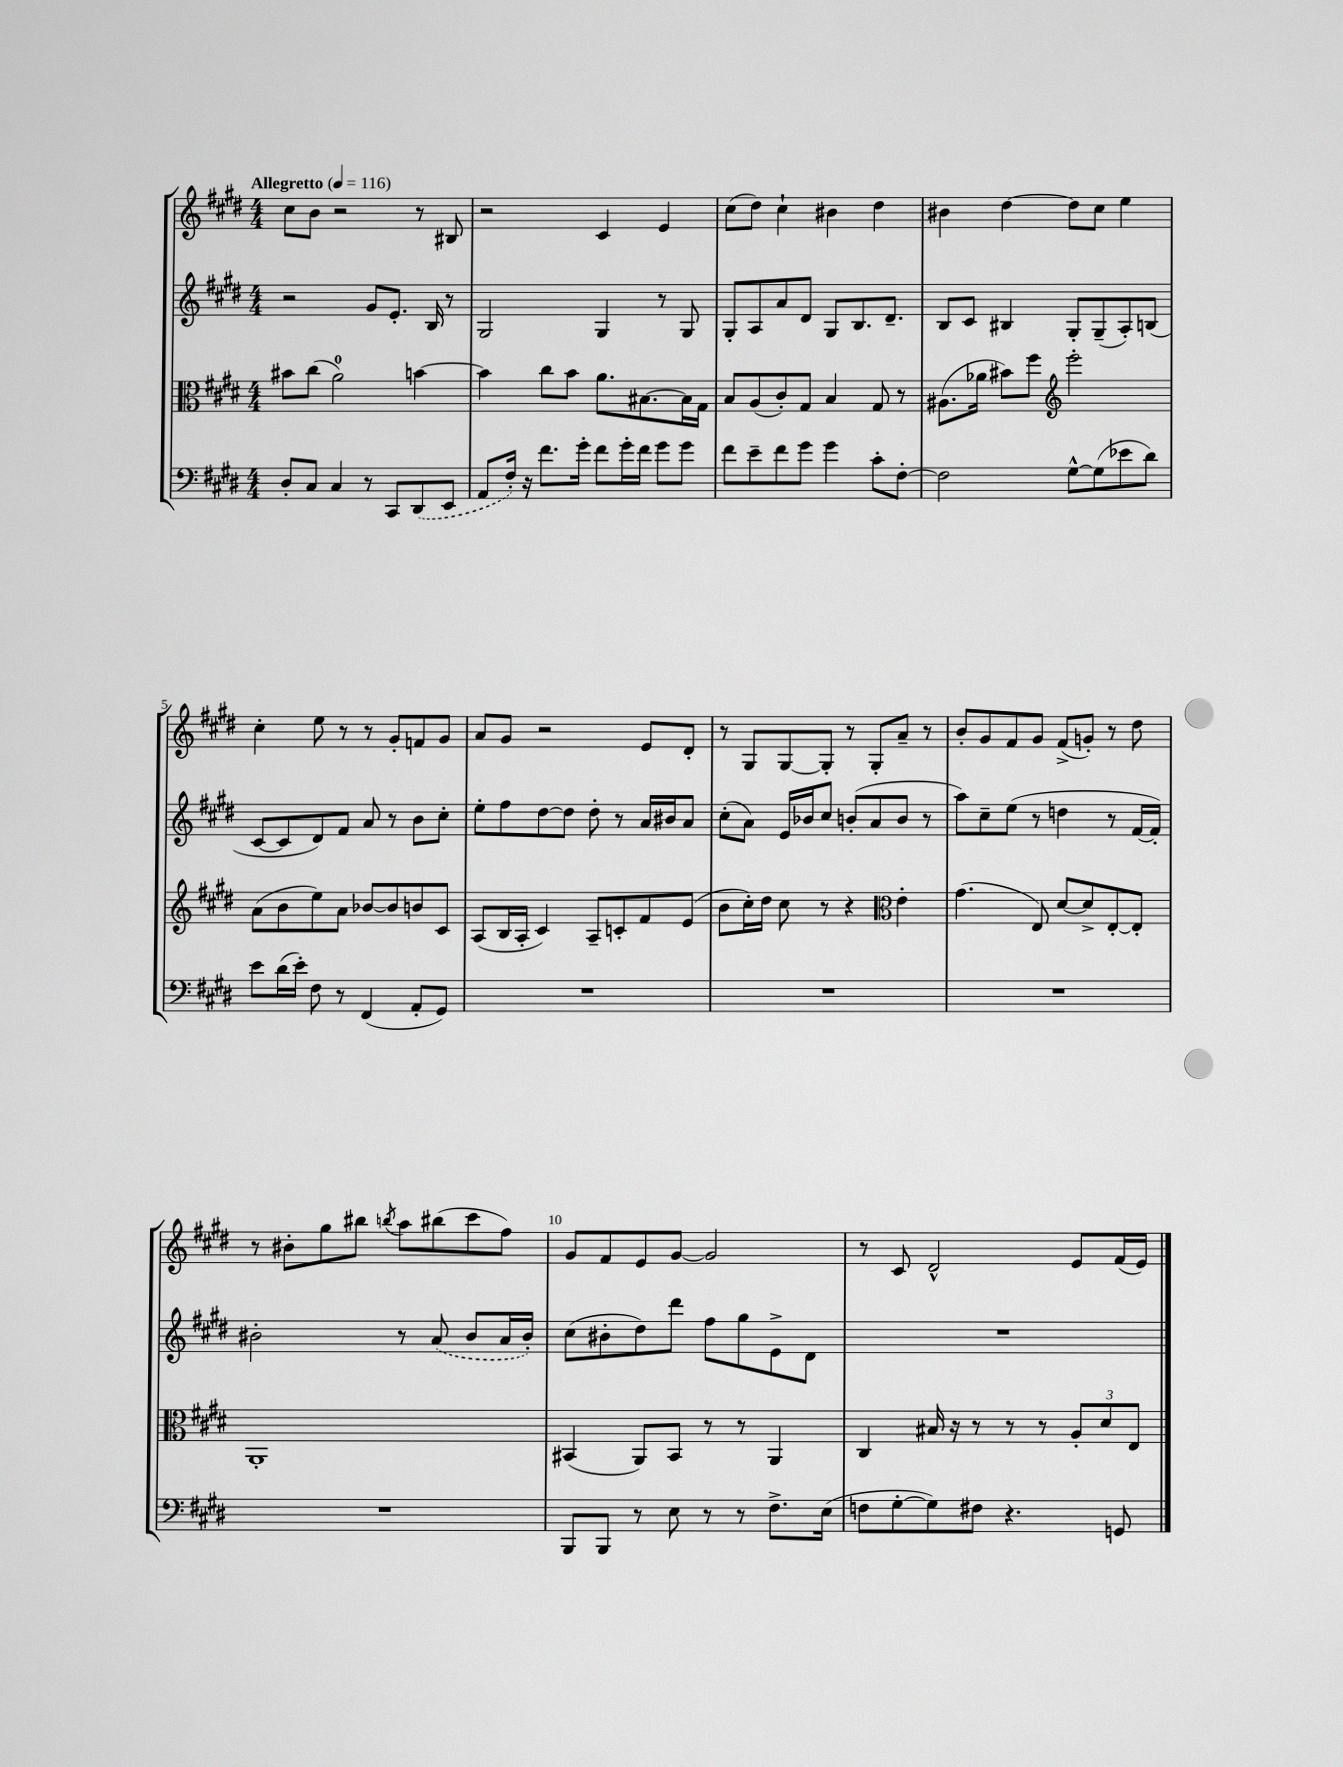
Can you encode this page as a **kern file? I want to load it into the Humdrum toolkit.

**kern	**kern	**kern	**kern
*staff4	*staff3	*staff2	*staff1
*clefF4	*clefC3	*clefG2	*clefG2
*k[f#c#g#d#]	*k[f#c#g#d#]	*k[f#c#g#d#]	*k[f#c#g#d#]
*M4/4	*M4/4	*M4/4	*M4/4
*MM116	*MM116	*MM116	*MM116
8D#'	8b#	2r	8cc#
8C#	(8cc#	.	8b
4C#	2a)	.	2r
8r	.	8g#	.
8CC#	.	8.e'	.
(8DD#	[4b	.	8r
.	.	16B	.
8EE	.	8r	8B#
=	=	=	=
8AA	4b]	2G#	2r
16F#')	.	.	.
16r	.	.	.
8.f#	8cc#	.	.
.	8b	.	.
16g#'	.	.	.
8f#	8.a	4G#	4c#
16g#'	.	.	.
16f#	[8.B#	.	.
8g#	.	8r	4e
8g#	16B#]	8G#	.
.	16G#	.	.
=	=	=	=
8f#	8B	8G#'	(8cc#
8e~	(8A	8A	8dd#)
8f#	8c#')	8a	4cc#`
8g#	8G#	8d#	.
4g#	4B	8G#	4b#
.	.	8.B	.
8c#'	8G#	.	4dd#
.	.	8.d#~	.
[8F#'	8r	.	.
=	=	=	=
2F#]	(8.A#	8B	4b#
.	.	8c#	.
.	16a-	.	.
.	8b#)	4B#	[4dd#
.	8ff#	.	.
*	*clefG2	*	*
[8G#^^	2eee'	8G#'	8dd#]
(8G#]	.	(8G#~	8cc#
8e-	.	8A')	4ee
8d#)	.	(8B	.
=	=	=	=
8e	(8a	[8c#	4cc#'
(16d#	8b	8c#]	.
16e')	.	.	.
8F#	8ee)	8d#)	8ee
8r	8a	8f#	8r
(4FF#	[8b-	8a	8r
.	8b-]	8r	8g#'
8AA'	8b	8b	8f
8GG#)	8c#	8cc#'	8g#
=	=	=	=
1r	(8A	8ee'	8a
.	16B	8ff#	8g#
.	16A'	.	.
.	4c#)	[8dd#	2r
.	.	8dd#]	.
.	8A~	8dd#'	.
.	8c'	8r	.
.	8f#	16a	8e
.	.	16b#	.
.	(8e	8a	8d#'
=	=	=	=
1r	8b	(8cc#'	8r
.	16cc#')	8a)	8G#
.	16dd#	.	.
.	8cc#	16e	[8G#
.	.	16b-	.
.	8r	8cc#	8G#']
.	4r	(8b'	8r
.	.	8a	8G#'
*	*clefC3	*	*
.	4e'	8b	8a~
.	.	8r	8r
=	=	=	=
1r	(4.g#	8aa)	8b'
.	.	8cc#~	8g#
.	.	(8ee	8f#
.	8E)	8r	8g#
.	[8d#	4dd	(8f#^
.	8d#^]	.	8g')
.	[8E'	8r	8r
.	8E']	[16f#	8dd#
.	.	16f#'])	.
=	=	=	=
1r	1AA'	2b#'	8r
.	.	.	8b#'
.	.	.	8gg#
.	.	.	8bb#
.	.	.	8qbb
.	.	8r	8aa
.	.	(8a	(8bb#
.	.	8b#	8ccc#
.	.	16a	8ff#)
.	.	16b#')	.
=	=	=	=
8BBB	(4BB#	(8cc#	8g#
8BBB	.	8b#'	8f#
8r	8AA)	8dd#)	8e
8E	8BB#	8ddd#	[8g#
8r	8r	8ff#	2g#]
8r	8r	8gg#	.
8.F#^	4AA	8e^	.
.	.	8d#	.
(16E	.	.	.
=	=	=	=
8F	4C#	1r	8r
[8G#'	.	.	8c#
8G#])	16B#	.	2d#^^
.	16r	.	.
8F#	8r	.	.
4.r	8r	.	.
.	8r	.	.
.	12A'	.	8e
.	12d#	.	.
8GG	.	.	(16f#
.	12E	.	.
.	.	.	16e)
==	==	==	==
*-	*-	*-	*-
